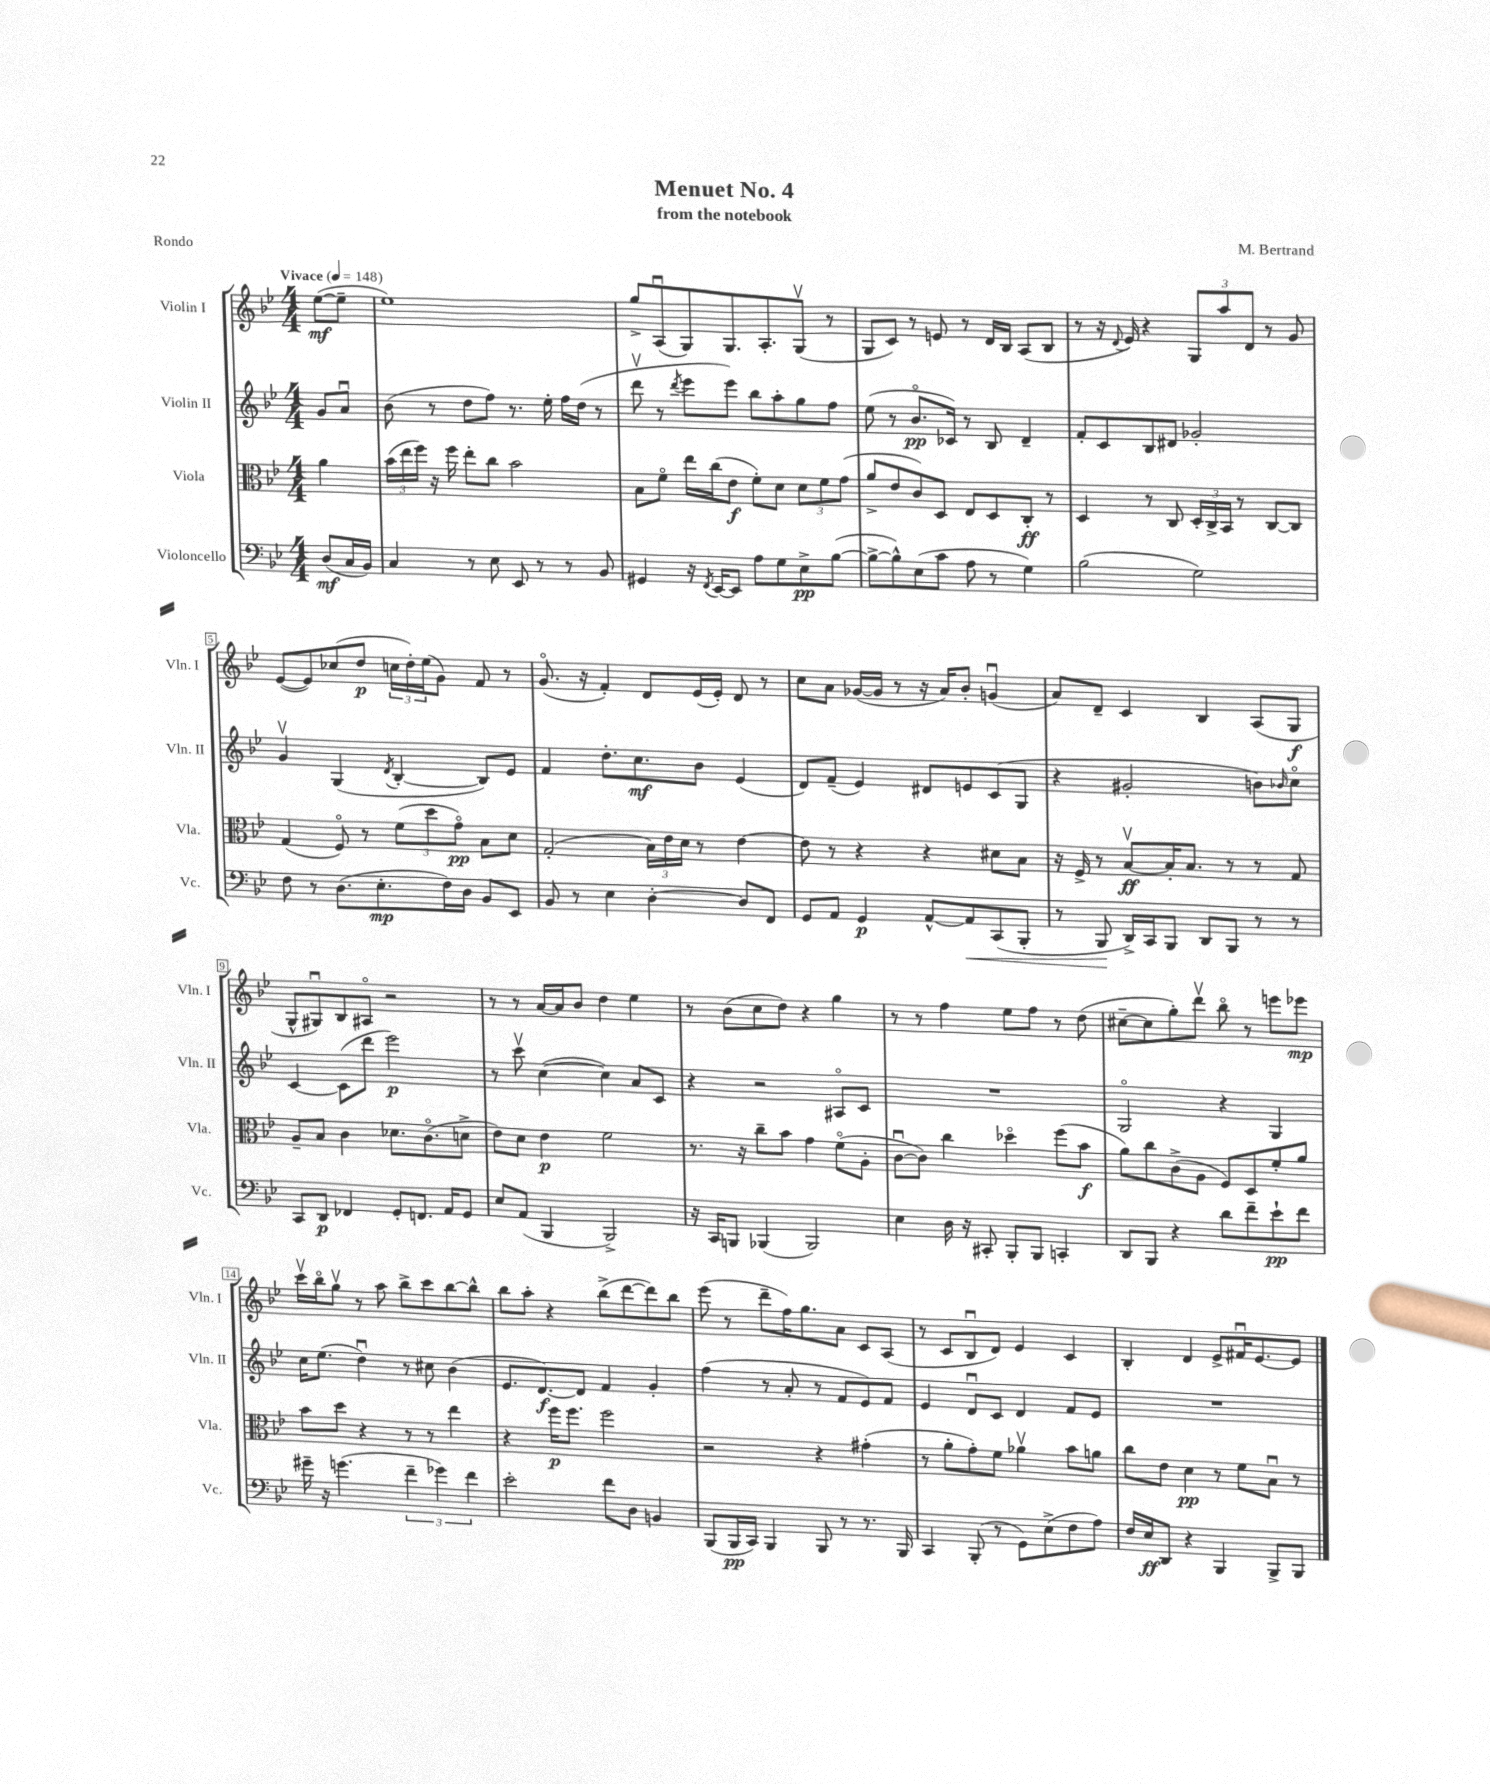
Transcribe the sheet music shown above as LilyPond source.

\header { title = "Menuet No. 4" composer = "M. Bertrand" subtitle = "from the notebook" piece = "Rondo" }
<<
\new StaffGroup <<
\new Staff = "s0" \with { instrumentName = "Violin I" shortInstrumentName = "Vln. I" } {
    \clef treble \key bes \major \numericTimeSignature \time 4/4 \partial 4 \tempo "Vivace" 4 = 148
    ees''8~\mf( ees''8-- |
    ees''1) |
    g''8-> a8\downbow( g8) g8. a8.-. g8\upbow( r8 |
    g8 c'8) r8 e'8 r8 d'16 bes16 a8( bes8 |
    r8 r16 \appoggiatura { d'8 } ees'16) r4 \tuplet 3/2 { g8 a''8 d'8 } r8 g'8 |
    ees'8~( ees'8) ces''8( d''8\p \tuplet 3/2 { c''16 d''16-.) ees''16( } g'8) f'8 r8 |
    g'8.\flageolet( r16 f'4-.) d'8 ees'16( ees'16-.) d'8 r8 |
    c''8 a'8 ges'16~( ges'16 r8 r16 a'16) bes'8-. g'4\downbow( |
    a'8) d'8-- c'4 bes4 a8( g8\f |
    g8-^ gis8\downbow) bes8 ais8\flageolet r2 |
    r8 r8 a'16~ a'16 bes'8 d''4 ees''4 |
    r8 bes'8( c''8 d''8) r4 g''4 |
    r8 r8 f''4 ees''8 f''8 r8 d''8( |
    cis''8~-- cis''8 g''8-.) d'''8\upbow bes''8\flageolet r8 e'''8 ees'''8\mp |
    c'''16\upbow bes''16\flageolet g''8\upbow r8 a''8 bes''8-> c'''8 bes''8~ bes''8-^ |
    bes''8 a''8-. r4 bes''8->( d'''8~ d'''8) bes''8 |
    ees'''8( r8 d'''8-- f''16) g''8. a'8 c'8 a8( |
    r8 c'8 bes8\downbow d'8) ees'4 c'4 |
    bes4-. d'4 ees'8-> fis'16\downbow ees'8.~ ees'8 \bar "|." |
}
\new Staff = "s1" \with { instrumentName = "Violin II" shortInstrumentName = "Vln. II" } {
    \clef treble \key bes \major \numericTimeSignature \time 4/4 \partial 4
    g'8 a'8\downbow |
    bes'8( r8 d''8 f''8) r8. ees''16-. f''16 d''16( r8 |
    d'''8\upbow r8 \acciaccatura { d'''8 } ees'''8 ees'''8) bes''8 a''8-. g''8 f''8 |
    ees''8( r8 bes'8.\flageolet\pp ces'16) r8 bes8 d'4-- |
    f'8-. c'8 bes8 dis'8 ges'2-. |
    g'4\upbow g4( \acciaccatura { d'8 } bes4~-. bes8) ees'8 |
    f'4 d''8.-. c''8.\mf bes'8 ees'4( |
    d'8) f'8--( ees'4) dis'8 e'8 c'8( g8 |
    r4 gis'2-. b'8) \grace { bes'16 } c''8\flageolet |
    c'4~ c'8( d'''8 ees'''2\p) |
    r8 c'''8\upbow c''4~( c''4) a'8 c'8 |
    r4 r2 ais8\flageolet c'8 |
    R1 |
    g2\flageolet r4 g4 |
    c''16 ees''8.( d''4\downbow) r8 cis''8 bes'4( |
    ees'8. d'8.~\f) d'8 f'4 g'4-. |
    f''4( r8 a'8-. r8 f'8 ees'8) f'8 |
    ees'4 d'8\downbow c'8 d'4 f'8 ees'8 |
    R1 \bar "|." |
}
\new Staff = "s2" \with { instrumentName = "Viola" shortInstrumentName = "Vla." } {
    \clef alto \key bes \major \numericTimeSignature \time 4/4 \partial 4
    a'4 |
    \tuplet 3/2 { bes'16( ees''16 f''16) } r16 f''16 ees''8-. c''8 bes'2 |
    bes8 f'8\flageolet ees''16 c''16( ees'8\f f'8-.) d'8 \tuplet 3/2 { d'8 f'8 g'8( } |
    a'8-> ees'8 c'8) d8 ees8 d8 c8-.\ff r8 |
    d4 r8 c8 \tuplet 3/2 { d16-. c16-> bes,16 } r8 c8~ c8 |
    g4( f8\flageolet) r8 \tuplet 3/2 { f'8( d''8 g'8\flageolet\pp) } bes8 d'8 |
    g2-.( \tuplet 3/2 { bes16) ees'16 d'16 } r8 ees'4~ |
    ees'8 r8 r4 r4 dis'8 bes8 |
    r16 f16-> r8 bes8~\upbow\ff bes16-. bes8. r8 r8 g8 |
    a8-- bes8 c'4 des'8. c'8.\flageolet( d'8-> |
    ees'8) d'8 ees'4\p f'2 |
    r8. r16 c''8-- bes'8 g'4 f'8\flageolet( a8-. |
    c'8~\downbow c'8) c''4 des''4\flageolet f''8( bes'8\f |
    a'8) c''8 c'8->( a8 f8) d8 f'8-. a'8 |
    bes'8 d''8 r4 r8 r8 ees''4 |
    r4 f''16\p f''8. f''2 |
    r2 r4 gis'4-.( |
    r8 a'8-. g'8-.) f'8 aes'4\upbow bes'8 a'8 |
    c''8 ees'8 d'4\pp r8 f'8 bes8\downbow r8 \bar "|." |
}
\new Staff = "s3" \with { instrumentName = "Violoncello" shortInstrumentName = "Vc." } {
    \clef bass \key bes \major \numericTimeSignature \time 4/4 \partial 4
    d8\mf( c16 bes,16) |
    c4 r8 ees8 ees,8 r8 r8 bes,8 |
    gis,4 r16 \acciaccatura { f,8 } ees,16~ ees,8 a8 g8 ees8->\pp bes8~( |
    bes8~-> bes8-^) ees8( c'8 a8 r8 g4) |
    bes2( g2) |
    f8 r8 d8.( ees8.-.\mp f16) d16 bes,8 ees,8 |
    bes,8 r8 ees4 d4~-. d8 f,8 |
    g,8 a,8 g,4\p a,8~-^ a,8\< c,8( bes,,8-. |
    r8 bes,,8\! d,16->) c,16 bes,,8 d,8 bes,,8 r8 r8 |
    c,8 d,8\p fes,4 g,8-. f,8. a,16 g,8 |
    ees8 a,8( bes,,4 bes,,2->) |
    r16 c,16 b,,8 bes,,4( bes,,2) |
    ees4 d16 r16 cis,8-. bes,,8-. bes,,8 c,4-. |
    d,8 bes,,8 r4 d'8 f'8-- ees'8-!\pp f'8 |
    gis'16-- r16 g'4.( \tuplet 3/2 { f'4-- ges'4) f'4 } |
    ees'2-. f'8 d8 b,4 |
    bes,,8( bes,,16\pp c,16) bes,,4 bes,,8 r8 r8. bes,,16 |
    c,4 bes,,8-.( r8 g,8) ees8->( f8 a8) |
    f16 ees16\ff d,8 r4 bes,,4 bes,,8-> bes,,8 \bar "|." |
}
>>
>>
\layout { \context { \Score \override BarNumber.stencil = #(make-stencil-boxer 0.1 0.3 ly:text-interface::print) } }
